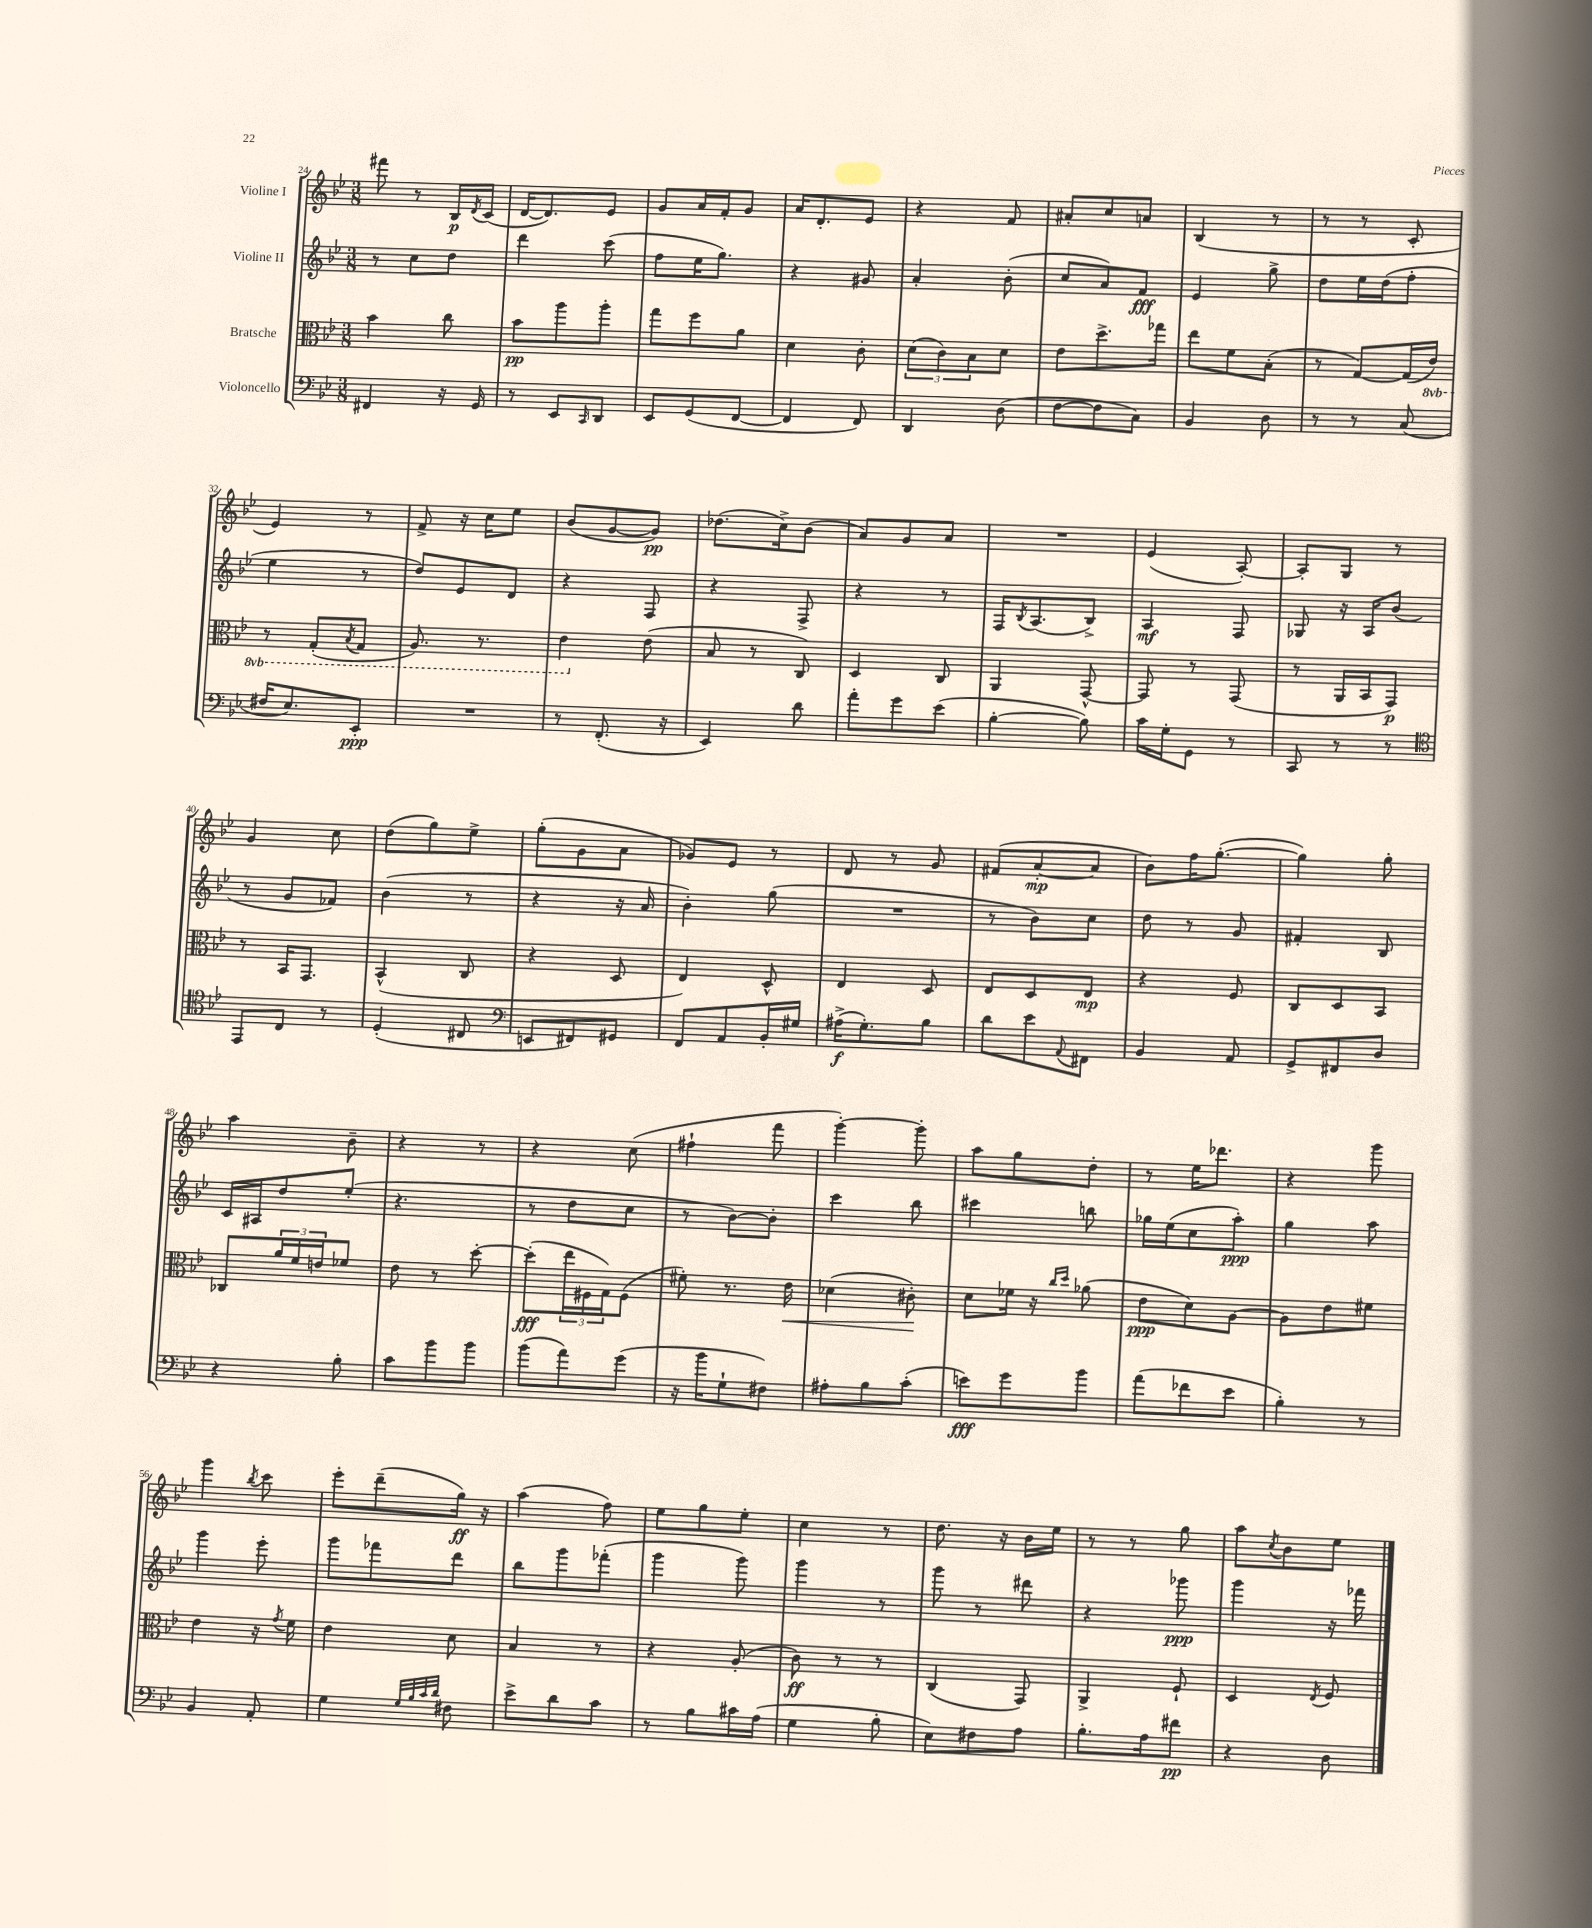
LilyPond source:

<<
\new StaffGroup <<
\new Staff = "s0" \with { instrumentName = "Violine I" } {
    \clef treble \key bes \major \numericTimeSignature \time 3/8
    fis'''8 r8 bes16\p \acciaccatura { d'8 } c'16( |
    d'16~ d'8.) ees'8 |
    g'8 a'16 f'16-. g'8 |
    a'16 d'8.-. ees'8 |
    r4 f'8 |
    ais'8-. c''8 a'8 |
    bes4( r8 |
    r8 r8 c'8-. |
    ees'4) r8 |
    f'8-> r16 c''16 ees''8 |
    bes'8( g'8~ g'8\pp) |
    des''8.( c''16->) bes'8( |
    a'8) g'8 a'8 |
    R4. |
    ees'4( a8~-.) |
    a8-. g8 r8 |
    g'4 c''8 |
    d''8( g''8) ees''8-> |
    g''8-.( g'8 a'8 |
    ges'8) ees'8 r8 |
    d'8 r8 g'8 |
    fis'8( a'8~-.\mp a'8 |
    bes'8) f''16 g''8.~-.( |
    g''4) g''8-. |
    a''4 bes'8-- |
    r4 r8 |
    r4 c''8( |
    fis''4-! f'''8 |
    g'''4~-.) g'''8-. |
    a''8 g''8 d''8-. |
    r8 ees''16 des'''8. |
    r4 g'''8 |
    g'''4 \acciaccatura { bes''8 } c'''8 |
    ees'''8-. d'''8--( g''16\ff) r16 |
    a''4( f''8) |
    ees''8 g''8 ees''8-. |
    c''4 r8 |
    d''8. r16 bes'16 ees''16 |
    r8 r8 g''8 |
    a''8 \acciaccatura { c''8 } bes'8 ees''8 \bar "|." |
}
\new Staff = "s1" \with { instrumentName = "Violine II" } {
    \clef treble \key bes \major \numericTimeSignature \time 3/8
    r8 c''8 d''8 |
    d'''4 c'''8( |
    f''8 ees''16 g''8.) |
    r4 gis'8 |
    a'4-. bes'8-.( |
    c''8 a'8) f'8\fff |
    ees'4 g''8-> |
    d''8 ees''16 d''16( f''8-. |
    ees''4 r8 |
    d''8) ees'8 d'8 |
    r4 f8 |
    r4 f8-> |
    r4 r8 |
    f16 \acciaccatura { bes8 } a8.( bes8->) |
    a4\mf f8 |
    ges8 r16 a16 bes'8( |
    r8 g'8 fes'8) |
    bes'4( r8 |
    r4 r16 a'16 |
    bes'4-.) g''8( |
    R4. |
    r8 bes'8) c''8 |
    d''8 r8 g'8 |
    fis'4-. bes8 |
    c'16 ais16 d''8 ees''8-.( |
    r4. |
    r8 d''8 c''8 |
    r8 bes'8~) bes'8-. |
    c'''4 bes''8 |
    cis'''4 b''8 |
    ges''16 ees''16( c''8 a''8-.\ppp) |
    g''4 a''8 |
    g'''4 ees'''8-. |
    g'''8 fes'''8 d'''8 |
    bes''8 g'''8 fes'''8-.( |
    g'''4 g'''8) |
    g'''4 r8 |
    g'''8 r8 dis'''8 |
    r4 ges'''8\ppp |
    g'''4 r16 fes'''16 \bar "|." |
}
\new Staff = "s2" \with { instrumentName = "Bratsche" } {
    \clef alto \key bes \major \numericTimeSignature \time 3/8 \set Staff.ottavationMarkups = #ottavation-simple-ordinals
    bes'4 c''8 |
    bes'8\pp a''8 a''8-. |
    g''8 f''8 a'8 |
    d'4 c'8-. |
    \tuplet 3/2 { d'8( c'8) bes8 } d'8 |
    ees'8 d''8.-> ges''16 |
    ees''8 f'8 bes8-.( |
    r8 g8~) g16( \ottava #-1 ees16) |
    r8 g,8-.( \acciaccatura { bes,8 } g,8 |
    a,8.) r8. |
    ees4 \ottava #0 ees'8( |
    bes8 r8 c8) |
    d4 c8 |
    a,4 g,8~-^ |
    g,8 r8 g,8( |
    r8 a,16 bes,16 g,8\p) |
    r8 bes,16 g,8. |
    bes,4-^( c8 |
    r4 d8 |
    ees4) d8-^ |
    ees4 d8 |
    ees8 d8 ees8\mp |
    r4 f8 |
    c8 d8 bes,8 |
    ces8 \tuplet 3/2 { a'16 f'16 e'16 } fes'8 |
    ees'8 r8 d''8~-. |
    d''8-.\fff( \tuplet 3/2 { ees''16 fis16 g16) } fis8( |
    fis'8-.) r8. ees'16\< |
    des'4( cis'8-.\!) |
    d'8 fes'16 r16 \grace { c''16 d''16 } aes'8( |
    ees'8\ppp d'8) a8~ |
    a8 ees'8 fis'8 |
    ees'4 r16 \acciaccatura { g'8 } f'16 |
    ees'4 d'8 |
    bes4 r8 |
    r4 a8-.( |
    c'8\ff) r8 r8 |
    c4( g,8) |
    a,4-> f8-! |
    d4 \acciaccatura { ees8 } f8 \bar "|." |
}
\new Staff = "s3" \with { instrumentName = "Violoncello" } {
    \clef bass \key bes \major \numericTimeSignature \time 3/8
    fis,4 r16 g,16 |
    r8 ees,8 \grace { c,16 } d,8 |
    ees,8 g,8( f,8~ |
    f,4 f,8) |
    d,4 d8( |
    f8~ f8 c8) |
    bes,4 d8 |
    r8 r8 c8( |
    fis16 ees8.) ees,8-.\ppp |
    R4. |
    r8 f,8.-.( r16 |
    ees,4) d'8 |
    a'8-. g'8 ees'8( |
    bes4~-. bes8) |
    c'16 g16-. g,8 r8 |
    c,8 r8 r8 |
    \clef tenor ees,8 c8 r8 |
    d4-.( cis8 |
    \clef bass e,8 fis,8) gis,8 |
    f,8 a,8 bes,16-. gis16 |
    ais16->\f( g8.-.) bes8 |
    d'8 ees'8 \appoggiatura { a,8 } fis,8 |
    bes,4 a,8 |
    g,8-> fis,8 d8 |
    r4 bes8-. |
    c'8 bes'8 bes'8 |
    bes'8( a'8) g'8( |
    r16 bes'16 g8-! fis8) |
    ais8-. bes8 c'8-.( |
    e'8\fff) g'8 bes'8 |
    a'8( fes'8 ees'8 |
    bes4-.) r8 |
    bes,4 a,8-. |
    g4 \grace { g32 bes32 c'32 d'32 } fis8 |
    ees'8-> d'8 c'8 |
    r8 bes8 cis'16 a16( |
    g4 bes8-. |
    ees8) fis8 a8 |
    bes8.-. a16 fis'8\pp |
    r4 d8 \bar "|." |
}
>>
>>
\layout { \context { \Score currentBarNumber = #24 } }
